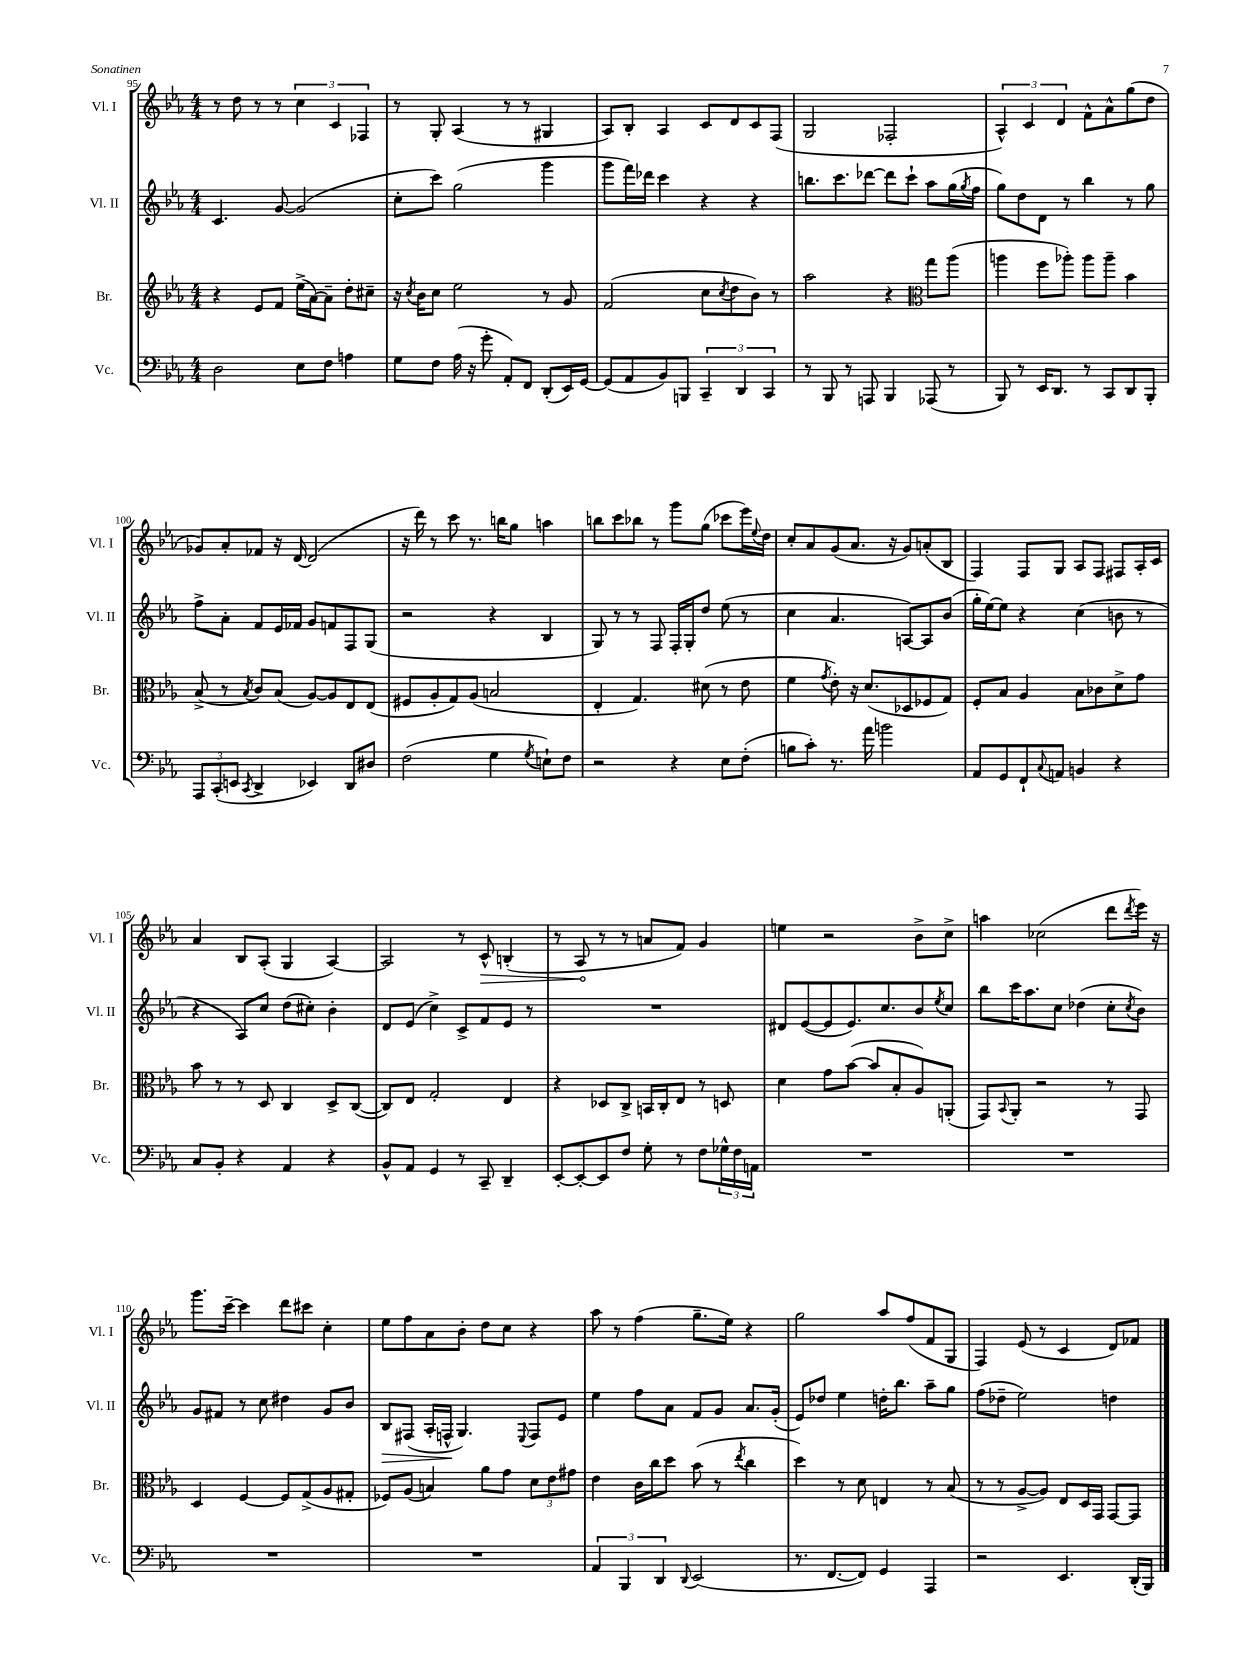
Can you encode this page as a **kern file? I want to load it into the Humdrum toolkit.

**kern	**kern	**kern	**kern
*staff4	*staff3	*staff2	*staff1
*clefF4	*clefG2	*clefG2	*clefG2
*k[b-e-a-]	*k[b-e-a-]	*k[b-e-a-]	*k[b-e-a-]
*M4/4	*M4/4	*M4/4	*M4/4
2D	4r	4.c	8r
.	.	.	8dd
.	8e-	.	8r
.	8f	[8g	8r
8E-	(16ee-^	(2g]	6cc
.	[16a-)	.	.
8F	8a-~]	.	.
.	.	.	6c
4A	8dd'	.	.
.	.	.	6F-
.	8cc#~	.	.
=	=	=	=
8G	16r	8cc'	8r
.	8qcc	.	.
.	16b-	.	.
8F	8cc	8ccc)	8G'
(16A-	2ee-	(2gg	(4A-
16r	.	.	.
8g'	.	.	.
8AA-')	.	.	8r
8FF	.	.	8r
(8DD'	8r	4ggg	4G#
16EE-)	8g	.	.
[16GG	.	.	.
=	=	=	=
(8GG]	(2f	8ggg	8A-)
8AA-	.	16fff)	8B-'
.	.	16ddd-	.
8BB-)	.	4ccc	4A-
8BBB	.	.	.
6CC~	8cc	4r	8c
.	8qcc	.	.
.	8dd	.	8d
6DD	.	.	.
.	8b-)	4r	8c
6CC	.	.	.
.	8r	.	(8F
=	=	=	=
8r	2aa-	8.bb	2G
8BBB-	.	.	.
.	.	8.ccc	.
8r	.	.	.
8AAA	.	[8ddd-	.
4BBB-	4r	8ddd-]	2F-'
.	.	8ccc`	.
*	*clefC3	*	*
(8AAA-	8gg	8aa-	.
8r	(8aa-	(16gg	.
.	.	8qgg	.
.	.	16ff	.
=	=	=	=
8BBB-)	4aa	8gg)	6A-^^)
8r	.	8dd	.
.	.	.	6c
16EE-	8ff	8d	.
8.DD	.	.	.
.	.	.	6d
.	8aa-')	8r	.
8r	8aa-	4bb-	8f^^
8CC	8aa-~	.	8a-^^
8DD	4b-	8r	(8gg
8BBB-'	.	8gg	8dd
=	=	=	=
12AAA-	(8B-^	8ff^	8g-)
(12CC'	.	.	.
.	8r	8a-'	8a-'
12EE	.	.	.
8qCC	8qB-	.	.
4DD^	8c)	8f	8f-
.	(8B-	16e-	16r
.	.	16f-	[16d
4EE-)	[8A-)	8g	(2d]
.	8A-]	8f	.
8DD	8E-	8F	.
8D#	(8E-	(8G	.
=	=	=	=
(2F	8F#	2r	16r
.	.	.	16ddd)
.	8A-'	.	8r
.	8G)	.	8ccc
.	(8A-	.	8.r
4G	2B	4r	.
.	.	.	16bb
.	.	.	8gg
8qG	.	.	.
8E`)	.	4B-	4aa
8F	.	.	.
=	=	=	=
2r	4E-'	8G)	8bb
.	.	8r	8ccc
.	4.G)	8r	8bb-
.	.	8F	8r
4r	.	16F'	8ggg
.	.	16G'	.
.	(8d#	8dd	(8gg
8E-	8r	(8ee-	8ccc-
(8F'	8e-	8r	16eee-)
.	.	.	8qqee-
.	.	.	16dd
=	=	=	=
8B	4f	4cc	8cc'
8c')	.	.	8a-
.	8qg	.	.
8.r	8e-')	4.a-	(8g
.	16r	.	8.a-
16a-	(8.d	.	.
2b	.	.	.
.	.	.	16r
.	8D-	[8A)	8g)
.	8F-	8A]	(8a'
.	8G)	(8b-	8B-
=	=	=	=
8AA-	8F'	16gg'	4F)
.	.	[16ee-)	.
8GG	8B-	8ee-]	.
8FF`	4A-	4r	8F
8qqC	.	.	.
8AA	.	.	8G
4BB	8B-	(4cc	8A-
.	8c-	.	8F
4r	8d^	8b	8F#
.	8g	8r	16A-'
.	.	.	16c
=	=	=	=
8C	8b-	4r	4a-
8BB-'	8r	.	.
4r	8r	8A-)	8B-
.	8D	8cc	(8A-'
4AA-	4C	(8dd	4G
.	.	8cc#')	.
4r	8D^	4b-'	[4A-)
.	([8C	.	.
=	=	=	=
8BB-^^	8C])	8d	2A-]
8AA-	8E-	(8e-	.
4GG	2G'	4cc^)	.
8r	.	8c^	8r
8CC~	.	8f	8c^^
4DD~	4E-	8e-	(4B'
.	.	8r	.
=	=	=	=
[8EE-'	4r	1r	8r
8EE-'_	.	.	8A-
8EE-]	8D-	.	8r
8F	8C^	.	8r
8G'	16BB	.	8a
.	16C'	.	.
8r	8E-	.	8f)
8F	8r	.	4g
24G-^^	8D	.	.
24F	.	.	.
24AA	.	.	.
=	=	=	=
1r	4d	8d#	4ee
.	.	([8e-	.
.	8g	8e-]	2r
.	([8b-	8.e-)	.
.	8b-]	.	.
.	.	8.cc	.
.	8B-'	.	.
.	8A-)	8b-	8b-^
.	.	8qee-	.
.	(8AA'	8cc	8cc^
=	=	=	=
1r	8GG)	8bb-	4aa
.	8qqBB-	.	.
.	8AA-'	16ccc	.
.	.	8.aa-	.
.	2r	.	(2cc-
.	.	8cc	.
.	.	(4dd-	.
.	8r	8cc'	8ddd
.	.	8qcc	8qddd
.	8GG	8b-)	16eee-)
.	.	.	16r
=	=	=	=
1r	4D	8g	8.ggg
.	.	8f#	.
.	.	.	[16ccc~
.	[4F	8r	4ccc]
.	.	8cc	.
.	8F]	4dd#	8ddd
.	(8G^	.	8ccc#
.	8A-	8g	4cc'
.	8G#'	8b-	.
=	=	=	=
1r	8F-)	8B-	8ee-
.	(8A-	(8F#	8ff
.	4B)	16A-'	8a-
.	.	16F^^	.
.	.	4.G)	8b-'
.	8a-	.	8dd
.	8g	.	8cc
.	.	8qqE-	.
.	12d	8F	4r
.	12e-	.	.
.	.	8e-	.
.	12g#	.	.
=	=	=	=
6AA-	4e-	4ee-	8aa-
.	.	.	8r
6BBB-	.	.	.
.	16c	8ff	(4ff
.	16cc	.	.
6DD	.	.	.
.	8dd	8a-	.
8qqDD	.	.	.
(2EE-	(8b-	8f	8.gg~
.	8r	8g	.
.	.	.	16ee-)
.	8qee-	.	.
.	4cc	8.a-	4r
.	.	(16g'	.
=	=	=	=
8.r	4dd)	8e-)	2gg
.	.	8dd-	.
[8.FF	.	.	.
.	8r	4ee-	.
8FF])	8d	.	.
4GG	4E	16dd'	8aa-
.	.	8.bb-	.
.	.	.	(8ff
4AAA-	8r	8aa-~	8f
.	(8B-	8gg	8G
=	=	=	=
2r	8r	(8ff	4F)
.	8r	8dd-~	.
.	[8A-^	2ee-)	(8e-
.	8A-])	.	8r
4.EE-	8E-	.	4c
.	16D	.	.
.	16GG	.	.
.	[8GG	4dd	8d)
(16DD'	8GG]	.	8f-
16BBB-)	.	.	.
==	==	==	==
*-	*-	*-	*-
